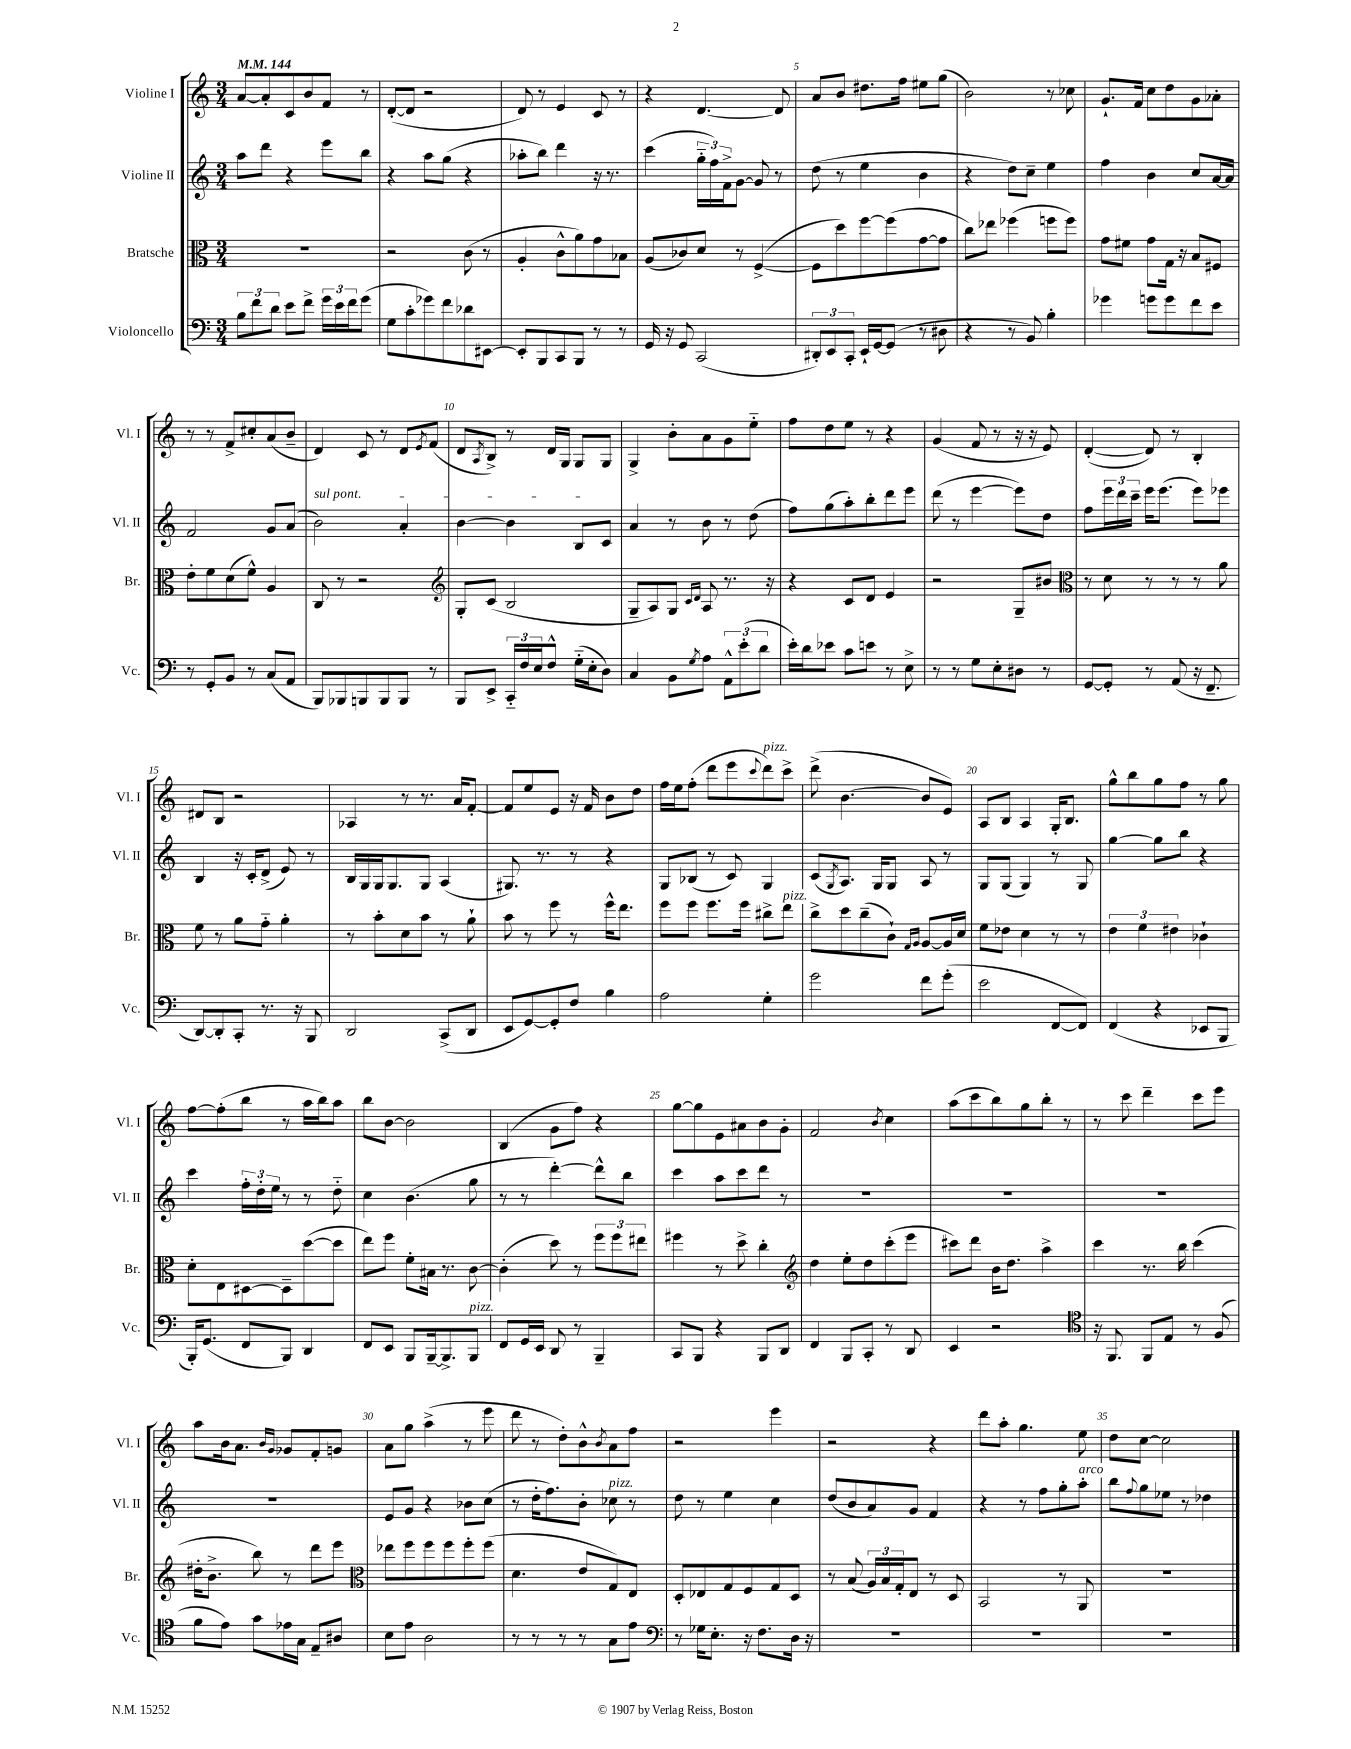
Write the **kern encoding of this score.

**kern	**kern	**kern	**kern
*staff4	*staff3	*staff2	*staff1
*clefF4	*clefC3	*clefG2	*clefG2
*k[]	*k[]	*k[]	*k[]
*M3/4	*M3/4	*M3/4	*M3/4
*MM144	*MM144	*MM144	*MM144
12B	2.r	8aa	[8a
12f	.	.	.
.	.	8ddd	8a']
12d	.	.	.
8e	.	4r	8c
8f^	.	.	8b
24g	.	8eee	8f
24e	.	.	.
24f	.	.	.
(8g	.	8bb	8r
=	=	=	=
8G	2r	4r	([8d'
8c'	.	.	8d]
8g-)	.	8aa	2r
8f	.	(8gg	.
8d-	(8c	4r	.
[8EE#	8r	.	.
=	=	=	=
8EE#']	4A'	8aa-'	8d)
8BBB	.	8bb)	8r
8CC	8c^^	4ddd	4e
8BBB	8a)	.	.
8r	8g	16r	8c
.	.	8.r	.
8r	8B-	.	8r
=	=	=	=
16GG	(8A	(4ccc	4r
16r	.	.	.
8GG	8c-)	.	.
(2CC	8d	24gg'~	[4.d
.	.	24ff)	.
.	.	24f^	.
.	8r	[8g	.
.	([4F^	8g]	.
.	.	8r	8d]
=	=	=	=
12DD#')	8F]	(8dd	8a
12EE	.	.	.
.	8dd)	8r	8b
12CC'	.	.	.
16EE`	[8ff	4ee	8.dd#
[16GG	.	.	.
(8GG]	(8ff]	.	.
.	.	.	16ff
8r	[8g	4b	8ee#
8D#	8g]	.	(8gg
=	=	=	=
4r	8cc)	4r	2b)
.	8ee-	.	.
8r	(4ff-	8dd)	.
8BB)	.	8cc~	.
4B'	8ff	4ee	8r
.	8ff)	.	8cc-
=	=	=	=
4g-	8g	4ff	8.g`
.	8f#	.	.
.	.	.	16f
8g	8g	4b	8cc
8g	16G	.	8dd
.	16r	.	.
8f	8B	8cc	8g
8e	8F#	[16a	8a-'
.	.	16a]	.
=	=	=	=
8r	8e'	2f	8r
8GG'	8f	.	8r
8BB	(8d	.	8f^
8r	8f^^)	.	8cc#'
(8C	4A	8g	(8a
8AA	.	(8a	8b~
=	=	=	=
8BBB)	8C	2b)	4d)
8BBB-	8r	.	.
8BBB	2r	.	8c
8BBB	.	.	8r
8BBB	.	4a'	8d
.	.	.	8qe
8r	.	.	(8f
=	=	=	=
*	*clefG2	*	*
8BBB	8G'	[4b	8d
.	.	.	8qA
8EE^	(8c	.	8B^)
24CC'~	2B	4b]	8r
24F	.	.	.
24E	.	.	.
8F^^	.	.	16d
.	.	.	16G
(16G'~	.	8B	8G
16E'	.	.	.
8D)	.	8c	8G
=	=	=	=
4C	8G~	4a	4G^
.	8A)	.	.
8BB	8G	8r	8b'
.	16qqc	.	.
8qG	16qqd	.	.
8A	8A	8b	8a
12AA^^	8.r	8r	8g
(12e'	.	.	.
.	.	(8dd	8ee'~
12d	.	.	.
.	16r	.	.
=	=	=	=
16e')	4r	8ff)	8ff
16d	.	.	.
8e-	.	(8gg	8dd
8c	8c	8aa')	8ee
8e	8d	8bb'	8r
8r	4e	8ddd	4r
8E^	.	8eee	.
=	=	=	=
8r	2r	(8ddd	(4g
8r	.	8r	.
8G	.	[4eee	8f
8E'	.	.	8r
8D#	8G~	8eee])	16r
.	.	.	16r
8r	8b#	8dd	8e)
=	=	=	=
*	*clefC3	*	*
[8GG	8r	8ff	([4d'
8GG']	8d	24eee	.
.	.	24ddd	.
.	.	24ccc~	.
8r	8r	16eee	8d])
.	.	(8.eee	.
(8AA	8r	.	8r
16r	8r	8eee)	4B'
8.FF~	.	.	.
.	8a	8eee-	.
=	=	=	=
[8DD)	8f	4B	8d#
8DD']	8r	.	8B
8CC'	8a	16r	2r
.	.	16c'	.
8.r	8g'~	(8d^	.
.	4a'	8e)	.
16r	.	.	.
8BBB	.	8r	.
=	=	=	=
2DD	8r	16B	4A-
.	.	16G	.
.	8b'	16G	.
.	.	8.G	.
.	8d	.	8r
.	8b	8G	8.r
(8CC^	8r	(4A	.
.	.	.	16a
8DD	8a`	.	[8f'
=	=	=	=
8EE	8b	8.G#)	8f]
[8GG)	8r	.	8ee
.	.	8.r	.
8GG']	8ff	.	8e
8F	8r	8r	16r
.	.	.	16f
4B	16ff^^	4r	8b
.	8.ee	.	.
.	.	.	8dd
=	=	=	=
2A	8ff	8G	16ff
.	.	.	16ee
.	8ff	(8B-	(8ff'
.	8.ff	8r	8ddd
.	.	8c)	8eee
.	16ff	.	.
.	.	.	8qqccc
4G'	8cc#^	4G	8ddd)
.	8ee	.	8ccc^
=	=	=	=
2g	8cc^	(8c	(8ddd^
.	.	8qG	.
.	8dd	8.A)	[4.b
.	(8cc~	.	.
.	.	16G	.
.	8c`)	8G	.
.	16qqG	.	.
.	16qqA	.	.
8f	[8A	8A	8b]
(8g'	16A]	8r	8e)
.	16d	.	.
=	=	=	=
2e	8f	8G	8A
.	8e-	(8G	8B
.	4d	4G)	4A
[8FF	8r	8r	16G'
.	.	.	8.B
8FF])	8r	8G	.
=	=	=	=
(4FF	6e	[4gg	8gg^^
.	.	.	8bb
.	6f	.	.
4r	.	8gg]	8gg
.	6e#	.	.
.	.	8bb	8ff
8EE-	4c-`	4r	8r
8BBB	.	.	8gg
=	=	=	=
16BBB')	8d'	4ccc	[8ff
(8.GG	.	.	.
.	8E	.	(8ff']
8FF	[8D#	24ff'	8bb
.	.	24dd'	.
.	.	24ee	.
8BBB)	8D#~]	8r	8r
4DD	([8dd	8r	16aa
.	.	.	16bb)
.	8dd]	8dd'~	8aa
=	=	=	=
8FF	8ee)	4cc	8bb
8EE	8ff	.	[8b
8BBB	8f'	(4.b	2b]
[16BBB~	16B#	.	.
8.BBB^]	8.r	.	.
8BBB	[8c	8gg	.
=	=	=	=
8FF	(4c']	8r	(4B
16GG	.	8r	.
16EE	.	.	.
8DD	8dd)	[4ddd')	8g
8r	8r	.	8ff)
4BBB~	12ff	8ddd^^]	4r
.	12ff	.	.
.	.	8bb	.
.	12ee#	.	.
=	=	=	=
8CC	4ff#	4ccc	[8gg
8BBB	.	.	8gg]
4r	8r	8aa	8e
.	8dd^	8ccc	8a#
8BBB	4cc'	8ddd	8b
8DD	.	8r	8g'
=	=	=	=
*	*clefG2	*	*
4FF	4dd	2.r	2f
8BBB	8ee'	.	.
8CC'	8dd	.	.
.	.	.	8qb
8r	(8ccc'	.	4cc
8DD	8eee	.	.
=	=	=	=
4EE	8ccc#)	2.r	(8aa
.	8ddd	.	8ccc
2r	16b	.	8bb)
.	8.dd	.	.
.	.	.	8gg
.	4aa^	.	8bb'
.	.	.	8r
=	=	=	=
*clefC4	*	*	*
16r	4ccc	2.r	8r
8.FF	.	.	.
.	.	.	8ccc
8FF	8.r	.	4ddd~
8E	.	.	.
.	16bb	.	.
8r	(4ccc	.	8ccc
(8F	.	.	8eee
=	=	=	=
8f	16dd#'	2.r	8aa
.	8.b^	.	.
8e)	.	.	16b
.	.	.	8.a
8g	8bb)	.	.
.	.	.	16qqb
.	.	.	16qqg
16e-	8r	.	8g-
16G	.	.	.
8E~	8ddd	.	8f'
8A#	8eee	.	8g
=	=	=	=
*	*clefC3	*	*
8B	8ee-	8e	8a
8e	8ff	8g	8gg
2A	8ff	4r	(4aa^
.	8ff	.	.
.	8ff'	8b-	8r
.	(8ff	(8cc	8eee
=	=	=	=
8r	4.d	8r	8ddd
8r	.	16dd'	8r
.	.	8.ff)	.
8r	.	.	8dd')
8r	8e	8b'	8b^^
.	.	.	8qb
8G	8G)	8cc-	8a
8e	8E	8r	8ff
=	=	=	=
*clefF4	*	*	*
8r	8D'	8dd	2r
16G-	8E-	8r	.
8.E'	.	.	.
.	8G	4ee	.
16r	8F	.	.
8.F	.	.	.
.	8G	4cc	4eee
16D	8D	.	.
16r	.	.	.
=	=	=	=
2.r	8r	(8dd	2r
.	(8B	8b	.
.	24A)	8a)	.
.	24B	.	.
.	24G'	.	.
.	8E	8g	.
.	8r	4f	4r
.	8D	.	.
=	=	=	=
2.r	2BB	4r	8ddd
.	.	.	8aa'
.	.	8r	4.gg
.	.	8ff	.
.	8r	8gg'	.
.	8AA	8aa'	8ee
=	=	=	=
2.r	2.r	8bb	8dd
.	.	8qqff	.
.	.	8gg	[8cc
.	.	8ee-	2cc]
.	.	8r	.
.	.	4dd-	.
==	==	==	==
*-	*-	*-	*-
